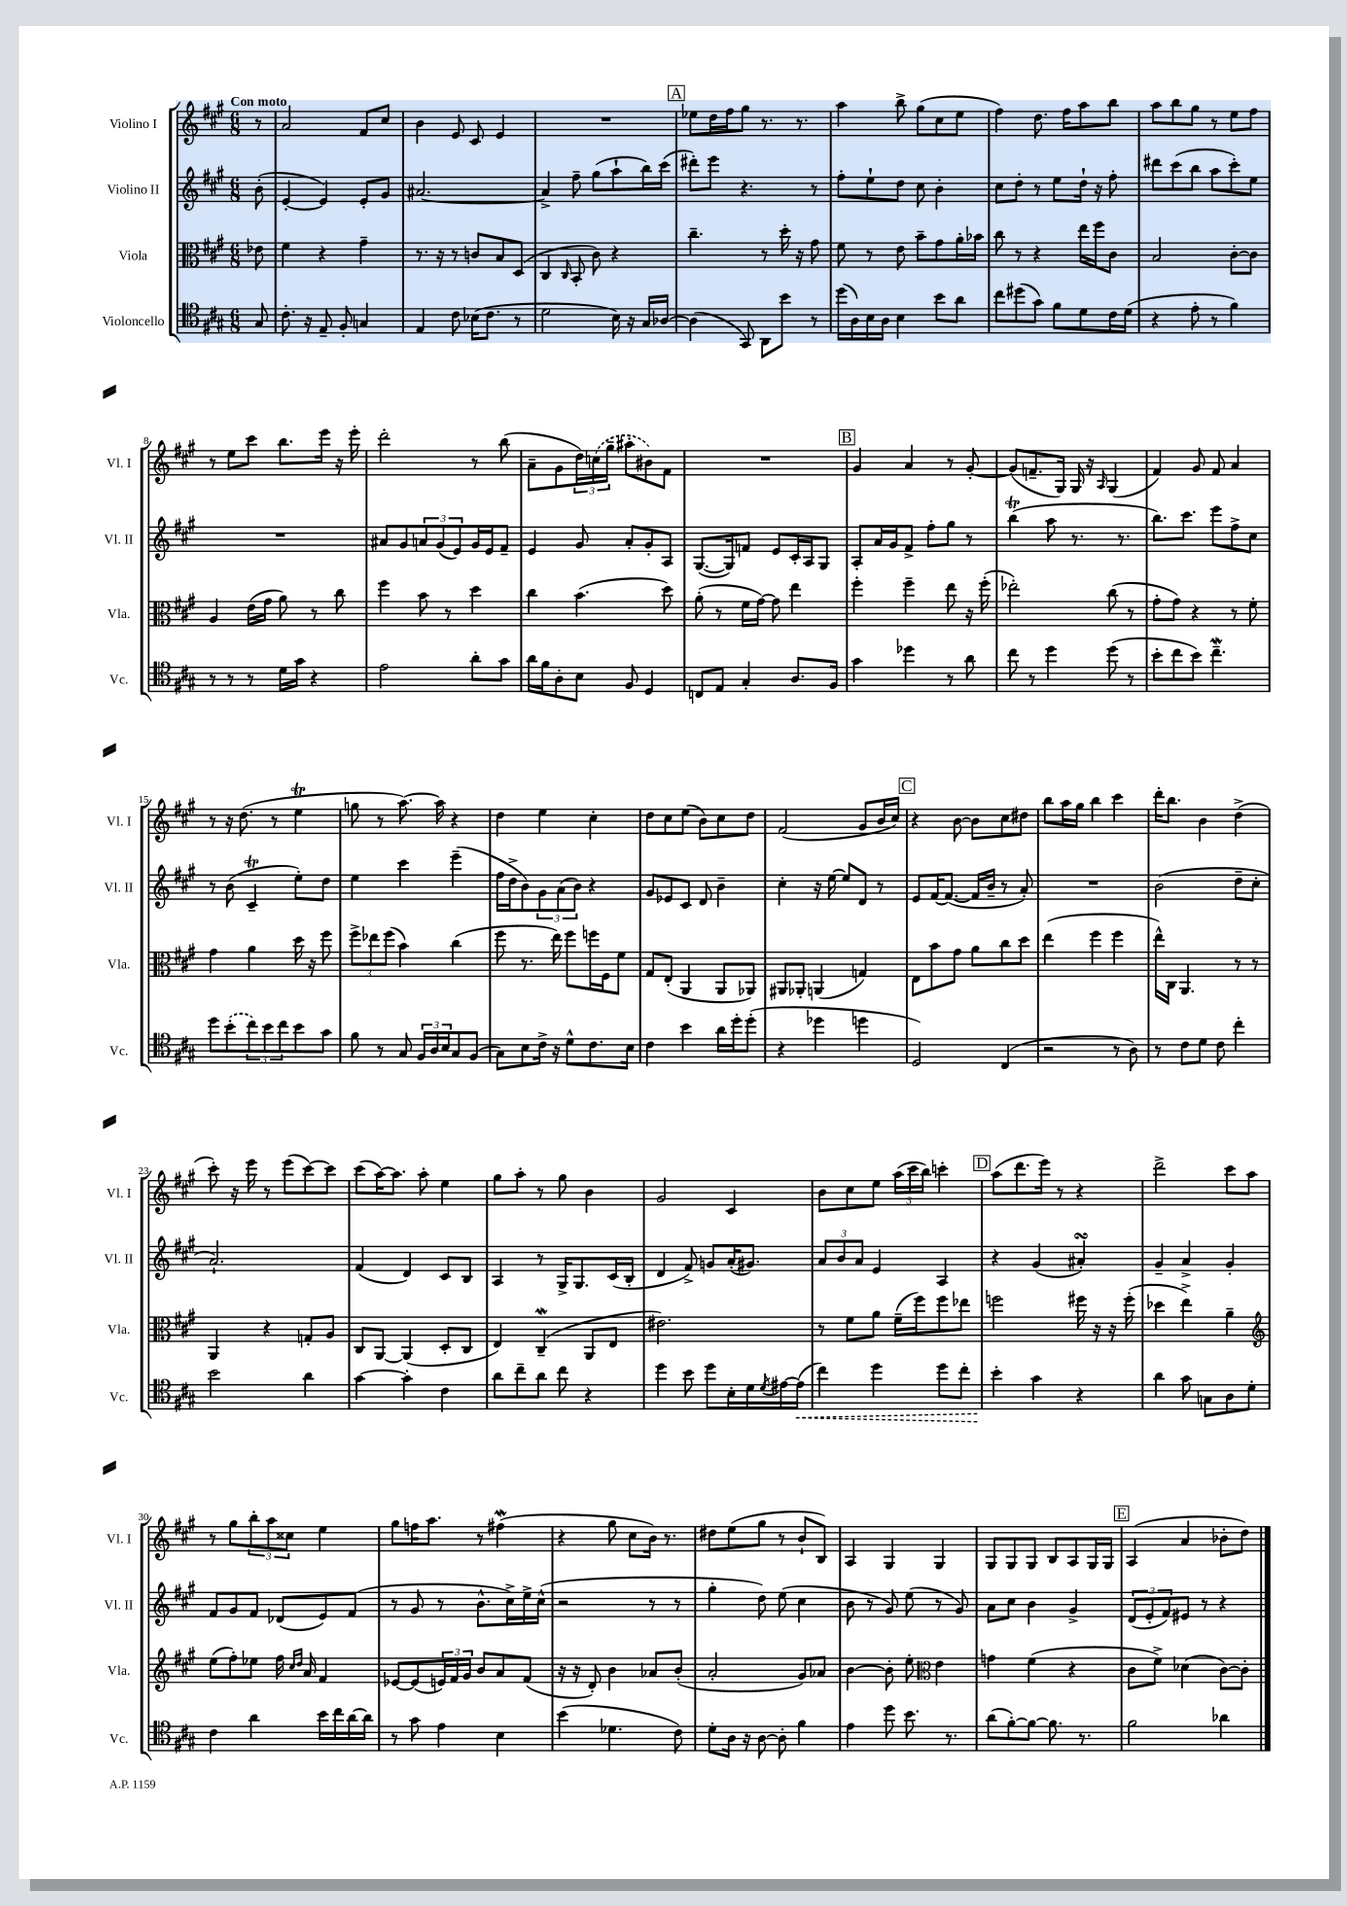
<<
\new StaffGroup <<
\new Staff = "s0" \with { instrumentName = "Violino I" shortInstrumentName = "Vl. I" } {
    \clef treble \key a \major \numericTimeSignature \time 6/8 \partial 8 \tempo "Con moto"
    r8 |
    a'2 fis'8 cis''8 |
    b'4 e'8 cis'8 e'4 |
    R2. |
    \mark \markup { \box "A" } ees''8 d''16 fis''16 gis''8 r8. r8. |
    a''4 b''8-> gis''8( cis''8 e''8 |
    fis''4) d''8. fis''16 a''8 b''8 |
    a''8 b''8 gis''8 r8 e''8 fis''8 |
    r8 e''8 cis'''8 b''8. e'''16 r16 e'''16-. |
    d'''2-. r8 b''8( |
    a'8-- gis'8 \tuplet 3/2 { d''16) \once \slurDashed c''16( gis''16-- } ais''8-. bis'8) fis'8 |
    R2. |
    \mark \markup { \box "B" } gis'4 a'4 r8 gis'8~-. |
    gis'8( f'8.-- gis16) gis16 r16 \grace { a16 } gis4( |
    fis'4) gis'8 fis'8 a'4 |
    r8 r16 d''8.( r8 e''4\trill |
    g''8 r8 a''8.~) a''16 r4 |
    d''4 e''4 cis''4-. |
    d''8 cis''8 e''8( b'8) cis''8 d''8 |
    fis'2( gis'8 b'16 cis''16) |
    \mark \markup { \box "C" } r4 b'8~ b'8 cis''8 dis''8 |
    b''8 a''16 gis''16 b''4 cis'''4 |
    d'''16-. b''8. b'4 d''4->( |
    cis'''8-.) r16 e'''16 r8 e'''8( cis'''8~) cis'''8 |
    cis'''8( a''16~) a''8. a''8-. e''4 |
    gis''8 a''8-. r8 gis''8 b'4 |
    gis'2 cis'4 |
    b'8 cis''8 e''8 \tuplet 3/2 { a''16( cis'''16 b''16) } c'''4-. |
    \mark \markup { \box "D" } a''8( d'''8. e'''16) r8 r4 |
    d'''2-> cis'''8 a''8 |
    r8 gis''8 \tuplet 3/2 { b''8-. a''8 cisis''8 } e''4 |
    gis''8 f''16 a''8. r8 fis''4\mordent( |
    r4 gis''8 cis''8 b'16) r8. |
    dis''8 e''8( gis''8 r8 b'8-! b8) |
    a4 gis4 gis4 |
    gis8 gis8 gis8 b8 a8 gis16 gis16 |
    \mark \markup { \box "E" } a4( a'4 bes'8-. d''8) \bar "|." |
}
\new Staff = "s1" \with { instrumentName = "Violino II" shortInstrumentName = "Vl. II" } {
    \clef treble \key a \major \numericTimeSignature \time 6/8 \partial 8
    b'8-.( |
    e'4~-. e'4) e'8-. gis'8 |
    ais'2.~ |
    ais'4-> fis''8-- gis''8( a''8-! b''16) cis'''16( |
    \mark \markup { \box "A" } dis'''8-.) e'''8 r4. r8 |
    fis''8-. e''8-! d''8 cis''8 b'4-. |
    cis''8 d''8-. r8 e''8 d''16-! r16 fis''8-. |
    dis'''8 cis'''8( b''8 a''8 cis'''8-.) e''8 |
    R2. |
    ais'8 gis'8 \tuplet 3/2 { a'8 gis'8( e'8) } gis'16 e'16 fis'8-- |
    e'4 gis'8 a'8-. gis'8-. a8 |
    gis8.~( gis16) f'8 e'8 cis'16-. a16 gis8 |
    \mark \markup { \box "B" } a8-. a'16 gis'16 fis'8-> fis''8-. gis''8 r8 |
    b''4\trill( a''8 r8. r8. |
    b''8.) cis'''8. e'''8 fis''8-> cis''8 |
    r8 b'8( cis'4--\trill e''8-.) d''8 |
    e''4 cis'''4 e'''4--( |
    fis''16 d''16-> b'8) \tuplet 3/2 { gis'8 a'8( b'8) } r4 |
    gis'8 ees'8 cis'8 d'8 b'4-- |
    cis''4-. r16 e''16~ e''8 d'8 r8 |
    \mark \markup { \box "C" } e'8 fis'16~ fis'8.~( fis'16 b'16-- r8 a'8-.) |
    R2. |
    b'2( d''8-- cis''8-. |
    a'2.-!) |
    fis'4( d'4) cis'8 b8 |
    a4 r8 gis16-> gis8. cis'16( b16-. |
    d'4 fis'8->) g'8 a'16-.( gis'8.) |
    \tuplet 3/2 { a'8 b'8 a'8 } e'4 a4 |
    \mark \markup { \box "D" } r4 gis'4( ais'4-.\turn) |
    gis'4-- a'4-> gis'4-. |
    fis'8 gis'8 fis'8 des'8( e'8) fis'8( |
    r8 gis'8 r8 b'8.-^ cis''16->) e''16-> cis''16-^( |
    r2 r8 r8 |
    gis''4-. d''8) e''8( cis''4 |
    b'8 r8 gis'8) e''8( r8 gis'8) |
    a'8 cis''8 b'4 gis'4-> |
    \mark \markup { \box "E" } \tuplet 3/2 { d'8( e'8-. fis'8) } eis'8 r8 r4 \bar "|." |
}
\new Staff = "s2" \with { instrumentName = "Viola" shortInstrumentName = "Vla." } {
    \clef alto \key a \major \numericTimeSignature \time 6/8 \partial 8
    ees'8 |
    fis'4 r4 gis'4-- |
    r8. r16 r8 c'8 b8 d8( |
    cis4 \grace { cis16 } b,8-. cis'8) r4 |
    \mark \markup { \box "A" } cis''4.-- r8 d''16-. r16 gis'8 |
    fis'8 r8 e'8 b'8-- gis'8 a'16-. bes'16 |
    cis''8 r8 r4 e''16 fis''16 cis'8 |
    b2 cis'8~-. cis'8 |
    a4 e'16( gis'16 a'8) r8 cis''8 |
    fis''4 b'8 r8 d''4 |
    cis''4 b'4.( d''8) |
    a'8-.( r8 fis'16 gis'16~) gis'8 e''4 |
    \mark \markup { \box "B" } fis''4-. fis''4-- e''8 r16 fis''16-.( |
    ees''2-.) cis''8( r8 |
    gis'8-. gis'8) r4 r8 fis'8-. |
    gis'4 a'4 d''16 r16 fis''8 |
    \tuplet 3/2 { fis''8-> ees''8 fis''8( } b'4) cis''4( |
    fis''8 r8. e''16) fis''8 f''16 fis16 fis'8 |
    gis8 e8-.( a,4 a,8 aes,8) |
    ais,8 aes,8-. a,4( g4) |
    \mark \markup { \box "C" } e8 b'8 gis'8 a'8 cis''8 d''8 |
    e''4( fis''4 fis''4 |
    e''16-^) cis16 a,4. r8 r8 |
    a,4 r4 g8-. a8 |
    cis8 a,8~ a,4( d8-. cis8 |
    e4) cis4--\mordent( a,8 e8 |
    eis'2.) |
    r8 fis'8 a'8 fis'16--( fis''16) fis''8 ees''8 |
    \mark \markup { \box "D" } f''2 fis''16 r16 r16 fis''16-.( |
    des''4 e''4->) a'4-- |
    \clef treble e''8( fis''8-.) ees''8 fis''16 \grace { cis''16 d''16 } a'16 fis'4 |
    ees'8~ ees'8( \tuplet 3/2 { e'16) fis'16 gis'16 } b'8 a'8 fis'8( |
    r16 r16 d'8-.) b'4 aes'8 b'8-.( |
    a'2-. gis'8) aes'8 |
    b'4~ b'8-. e''8-. \clef alto e'4 |
    g'4 fis'4( r4 |
    \mark \markup { \box "E" } cis'8 fis'8->) des'4( cis'8~) cis'8-. \bar "|." |
}
\new Staff = "s3" \with { instrumentName = "Violoncello" shortInstrumentName = "Vc." } {
    \clef tenor \key a \major \numericTimeSignature \time 6/8 \partial 8
    gis8 |
    cis'8.-. r16 e8-- fis8-. g4 |
    e4 cis'8 bes16( cis'8. r8 |
    d'2 b16) r16 gis16 aes16~ |
    \mark \markup { \box "A" } aes4( gis,8) a,8 b'8 r8 |
    d''16( a16) b16 a16 b4 b'8 a'8 |
    cis''8 dis''8( gis'8) fis'8 d'8 cis'16 d'16( |
    r4 e'8-. r8 fis'4) |
    r8 r8 r8 d'16 gis'16 r4 |
    e'2 a'8-. gis'8 |
    a'16 fis'16 a8-. b8 fis8 d4 |
    c8 e8 gis4-. a8. fis16 |
    \mark \markup { \box "B" } gis'4 des''4 r8 a'8 |
    cis''8 r8 d''4 d''8( r8 |
    b'8-. cis''8 b'8) cis''4.--\mordent |
    d''8 \once \slurDashed b'8-.( \tuplet 3/2 { cis''8) b'8 cis''8 } b'8 gis'8 |
    fis'8 r8 gis8 \tuplet 3/2 { fis16 a16 b16 } gis8 fis8( |
    gis8) b8 cis'16-> r16 d'8-^ cis'8. b16 |
    cis'4 b'4 a'16 d''16-. d''8-.( |
    r4 des''4 d''4 |
    \mark \markup { \box "C" } d2) cis4( |
    r2 r8 a8) |
    r8 cis'8 d'8 cis'8 cis''4-. |
    b'2 a'4 |
    gis'4~ gis'4-. cis'4 |
    a'8 cis''8-- a'8 cis''8 r4 |
    d''4 b'8 d''8 b16-. d'16 \acciaccatura { d'8 } eis'16~ \once \override Hairpin.style = #'dashed-line eis'16\<( |
    cis''4) d''4 d''8 cis''8-. |
    \mark \markup { \box "D" } b'4-.\! gis'4 r4 |
    a'4 gis'8 g8 a8 d'8-. |
    cis'4 a'4 b'16 cis''16 a'16~ a'16 |
    r8 gis'8 e'4 b4 |
    b'4( des'4. cis'8) |
    d'8-. a16 r16 a8~ a8-. fis'4 |
    e'4 d''8 b'8. r8. |
    a'8( fis'8~-.) fis'8~ fis'8. r8. |
    \mark \markup { \box "E" } fis'2 aes'4 \bar "|." |
}
>>
>>
